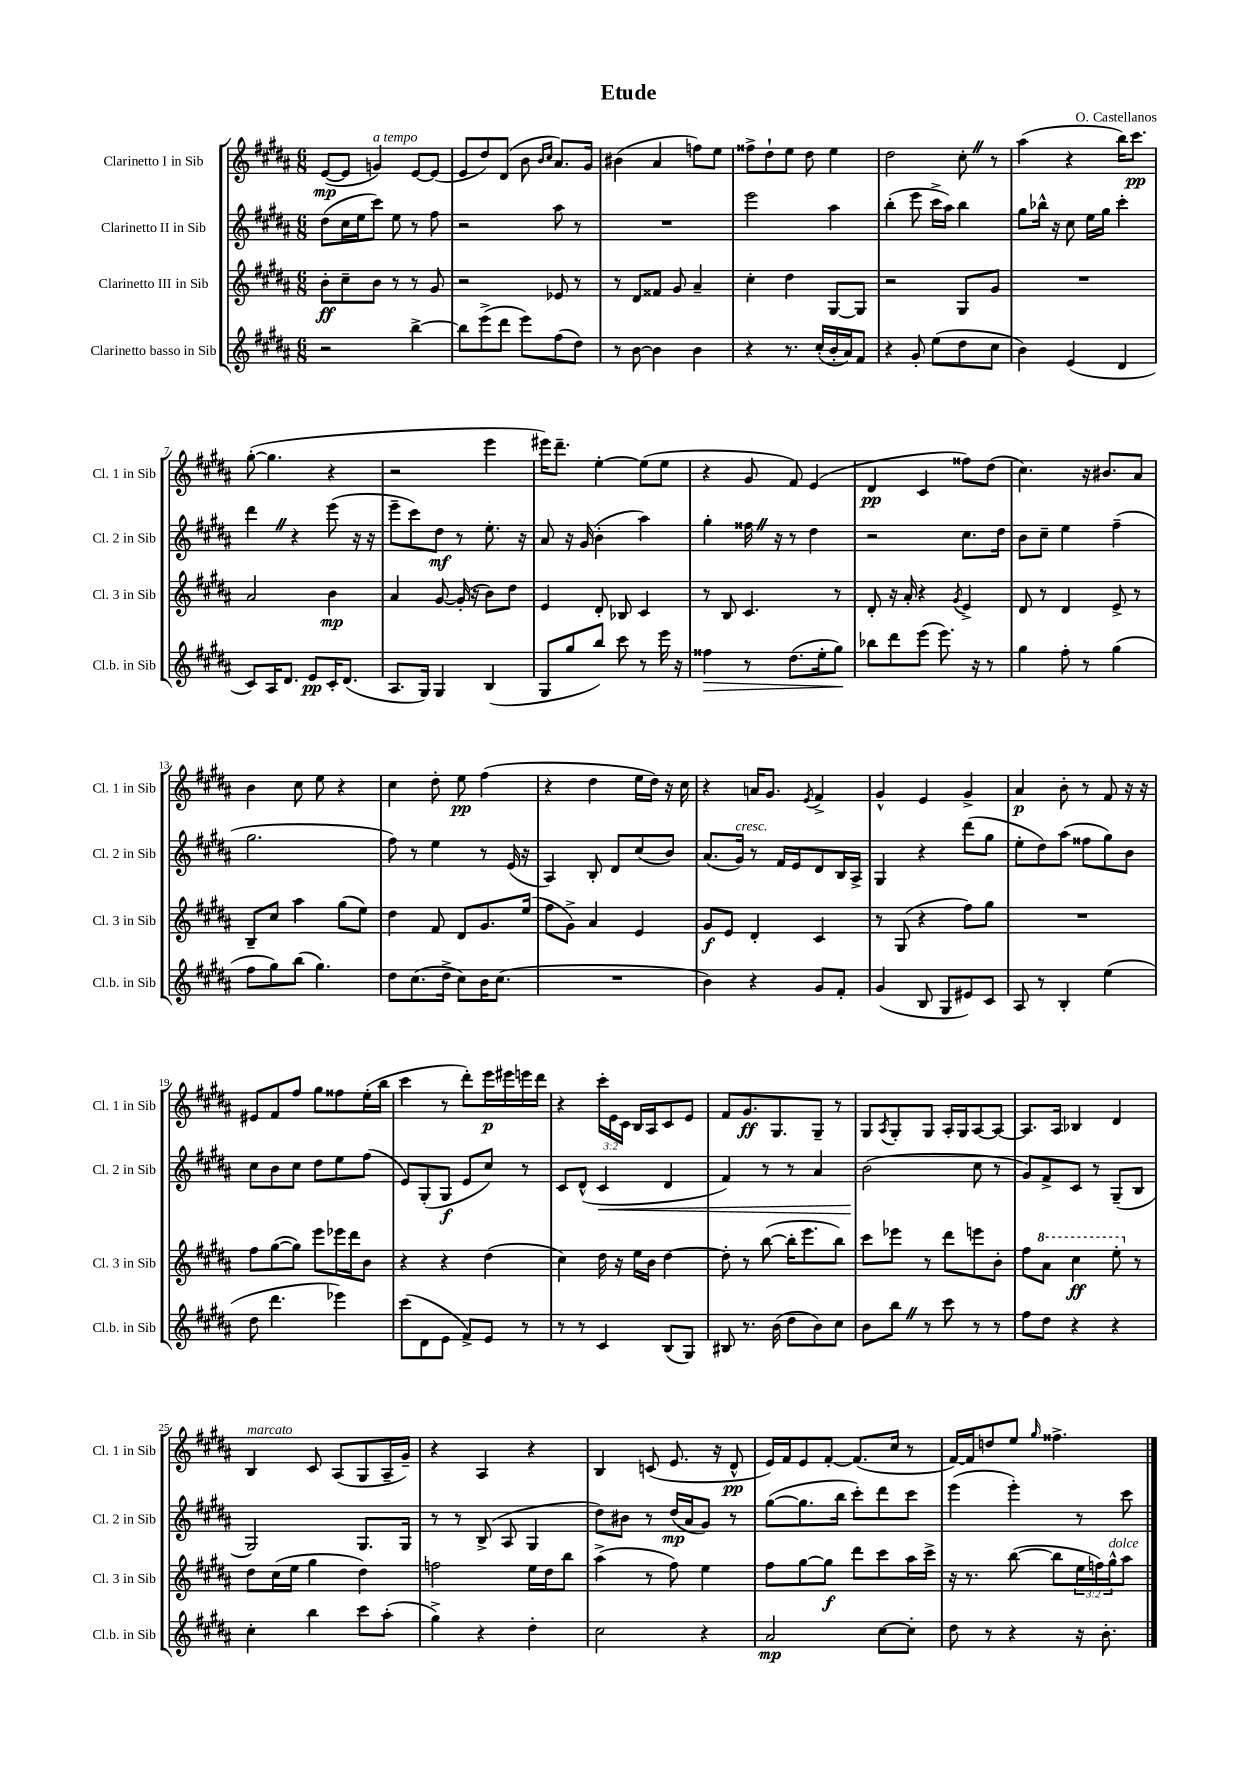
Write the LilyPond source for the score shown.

\header { title = "Etude" composer = "O. Castellanos" }
<<
\new StaffGroup <<
\new Staff = "s0" \with { instrumentName = "Clarinetto I in Sib" shortInstrumentName = "Cl. 1 in Sib" } {
    \clef treble \key b \major \numericTimeSignature \time 6/8 \override Staff.TupletNumber.text = #tuplet-number::calc-fraction-text
    e'8~\mp( e'8 g'4^\markup { \italic "a tempo" }) e'8~ e'8( |
    e'8 dis''8) dis'8( b'8 \grace { b'16 cis''16 } ais'8.) gis'16 |
    bis'4( ais'4 f''8) e''8 |
    fisis''8-> dis''8-! e''8 dis''8 e''4 |
    dis''2 cis''8-. \once \override BreathingSign.text = \markup { \musicglyph "scripts.caesura.straight" } \breathe r8 |
    ais''4( r4 b''16) cis'''8.\pp |
    gis''8~-.( gis''4. r4 |
    r2 e'''4 |
    eis'''16) dis'''8.-- e''4~-. e''8( e''8 |
    r4 gis'8 fis'8) e'4( |
    dis'4\pp cis'4 fisis''8) dis''8( |
    cis''4.) r16 bis'8. ais'8 |
    b'4 cis''8 e''8 r4 |
    cis''4 dis''8-. e''8\pp fis''4( |
    r4 dis''4 e''16 dis''16) r16 cis''16 |
    r4 a'16 gis'8. \acciaccatura { e'8 } fis'4-> |
    gis'4-^ e'4 gis'4-> |
    ais'4\p b'8-. r8 fis'8 r16 r16 |
    eis'8 fis'8 fis''8 gis''8 fisis''8 e''16-.( b''16 |
    cis'''4 r8 dis'''8-.) e'''16\p eis'''16 e'''16 dis'''16 |
    r4 \tuplet 3/2 { cis'''16-. e'16 cis'16 } b16 ais16 cis'8 e'8 |
    fis'8 gis'8.\ff gis8. gis8-- r8 |
    gis8 \acciaccatura { ais8 } gis8-. gis8 ais16-. gis16 ais8~ ais8~ |
    ais8. ais16 bes4 dis'4 |
    b4^\markup { \italic "marcato" } cis'8 ais8( gis8 ais16-- gis'16--) |
    r4 ais4 r4 |
    b4 c'8( e'8. r16 dis'8-^\pp |
    e'16) fis'16 e'8 fis'8~-. fis'8.( cis''16 r8 |
    fis'16~) fis'16 d''8 e''8 \grace { gis''16 } fisis''4.-> \bar "|." |
}
\new Staff = "s1" \with { instrumentName = "Clarinetto II in Sib" shortInstrumentName = "Cl. 2 in Sib" } {
    \clef treble \key b \major \numericTimeSignature \time 6/8
    dis''8( cis''16 e''16 cis'''8) e''8 r8 fis''8 |
    r2 ais''8 r8 |
    R2. |
    e'''2 ais''4 |
    b''4-.( e'''8 cis'''16-> ais''16) b''4 |
    gis''8 bes''16-^ r16 cis''8 e''16 gis''16 cis'''4-. |
    dis'''4 \once \override BreathingSign.text = \markup { \musicglyph "scripts.caesura.straight" } \breathe r4 e'''8( r16 r16 |
    e'''8-- cis'''8) dis''8\mf r8 e''8.-. r16 |
    ais'8 r16 gis'16( b'4-. ais''4) |
    gis''4-. fisis''16 \once \override BreathingSign.text = \markup { \musicglyph "scripts.caesura.straight" } \breathe r16 r8 dis''4 |
    r2 cis''8. dis''16 |
    b'8 cis''8-- e''4 fis''4--( |
    gis''2. |
    fis''8) r8 e''4 r8 e'16( r16 |
    ais4) b8-. dis'8 cis''8( b'8) |
    ais'8.( gis'16^\markup { \italic "cresc." }) r8 fis'16 e'16 dis'8 b16 ais16-> |
    gis4 r4 dis'''8( gis''8 |
    e''8-. dis''8) ais''8( fisis''8 gis''8) b'8 |
    cis''8 b'8 cis''8 dis''8 e''8 fis''8( |
    e'8) gis8-.( gis8\f e'8 cis''8) r8 |
    cis'8 dis'8-^( cis'4\< dis'4 |
    fis'4) r8 r8 ais'4 |
    b'2\!( cis''8 r8 |
    gis'8) fis'8-> cis'8 r8 gis8--( b8 |
    gis2) gis8. gis16 |
    r8 r8 b8->( ais8 gis4 |
    dis''8) bis'8 r8 dis''16\mp( ais'16 gis'8) r8 |
    gis''8~( gis''8. b''16 cis'''8-.) dis'''8 cis'''8 |
    e'''4( e'''4-.) r8 cis'''8 \bar "|." |
}
\new Staff = "s2" \with { instrumentName = "Clarinetto III in Sib" shortInstrumentName = "Cl. 3 in Sib" } {
    \clef treble \key b \major \numericTimeSignature \time 6/8 \override Staff.TupletNumber.text = #tuplet-number::calc-fraction-text
    b'8-.\ff cis''8-- b'8 r8 r8 gis'8 |
    r2 ees'8 r8 |
    r8 dis'8 fisis'8 gis'8 ais'4-- |
    cis''4-. dis''4 gis8~ gis8 |
    r2 gis8 gis'8 |
    R2. |
    ais'2 b'4\mp |
    ais'4 gis'8~ gis'16-.( r16 b'8) dis''8 |
    e'4 dis'8-. bes8 cis'4 |
    r8 b8 cis'4. r8 |
    dis'8-. r16 ais'16-. r4 \acciaccatura { gis'8 } e'4-> |
    dis'8 r8 dis'4 e'8-> r8 |
    b8-- cis''8 ais''4 gis''8( e''8) |
    dis''4 fis'8 dis'8 gis'8. e''16( |
    fis''8 gis'8->) ais'4 e'4 |
    gis'8\f e'8 dis'4-. cis'4 |
    r8 gis8( r4 fis''8) gis''8 |
    R2. |
    fis''8 gis''8~( gis''8) e'''8 ees'''16 dis'''16 b'8 |
    r4 r4 dis''4( |
    cis''4) dis''16 r16 e''16 b'16 dis''4~ |
    dis''8-. r8 b''8~( b''16-. e'''8. b''8) |
    cis'''8 ees'''8 r8 dis'''8 e'''8 b'8-. |
    fis''8 \ottava #1 ais''8 cis'''4\ff e'''8-. \ottava #0 r8 |
    dis''8 cis''16( e''16 gis''4 dis''4) |
    f''2 e''16 dis''16 b''8 |
    ais''4->( r8 fis''8) e''4 |
    fis''8 gis''8~ gis''8\f dis'''8 cis'''8 ais''16 cis'''16-> |
    r16 r8. b''8~( b''8 \tuplet 3/2 { e''16 f''16) gis''16-^^\markup { \italic "dolce" } } ais''8 \bar "|." |
}
\new Staff = "s3" \with { instrumentName = "Clarinetto basso in Sib" shortInstrumentName = "Cl.b. in Sib" } {
    \clef treble \key b \major \numericTimeSignature \time 6/8
    r2 b''4~-> |
    b''8 e'''8->( dis'''8 e'''8) fis''8( dis''8) |
    r8 b'8~ b'4 b'4 |
    r4 r8. cis''16-.( b'16-. ais'16) fis'8 |
    r4 gis'8-. e''8( dis''8 cis''8 |
    b'4) e'4( dis'4 |
    cis'8) ais16 dis'8. e'8\pp cis'16-. dis'8.( |
    ais8. gis16) gis4 b4( |
    gis8 gis''8 b''8) cis'''8 r8 e'''16 r16 |
    fisis''4\> r8 dis''8.( e''16-. gis''8\!) |
    bes''8 dis'''8 e'''8( e'''8.) r16 r8 |
    gis''4 fis''8-. r8 gis''4( |
    fis''8 gis''8) b''8( gis''4.) |
    dis''8 cis''8.( dis''16-> cis''8) b'16 cis''8.( |
    R2. |
    b'4) r4 gis'8 fis'8-. |
    gis'4( b8 gis8 eis'8) cis'8 |
    ais8 r8 b4-. e''4( |
    dis''8 dis'''4. ees'''4) |
    cis'''8( dis'8 e'8 fis'8->) e'8 r8 |
    r8 r8 cis'4 b8( gis8) |
    bis8 r8. b'16( dis''8 b'8) cis''8 |
    b'8 b''8 \once \override BreathingSign.text = \markup { \musicglyph "scripts.caesura.straight" } \breathe r8 cis'''8 r8 r8 |
    fis''8 dis''8 r4 r4 |
    cis''4-. b''4 cis'''8 ais''8-.( |
    gis''4->) r4 dis''4-. |
    cis''2 r4 |
    ais'2\mp cis''8~ cis''8-. |
    dis''8 r8 r4 r16 b'8.-. \bar "|." |
}
>>
>>
